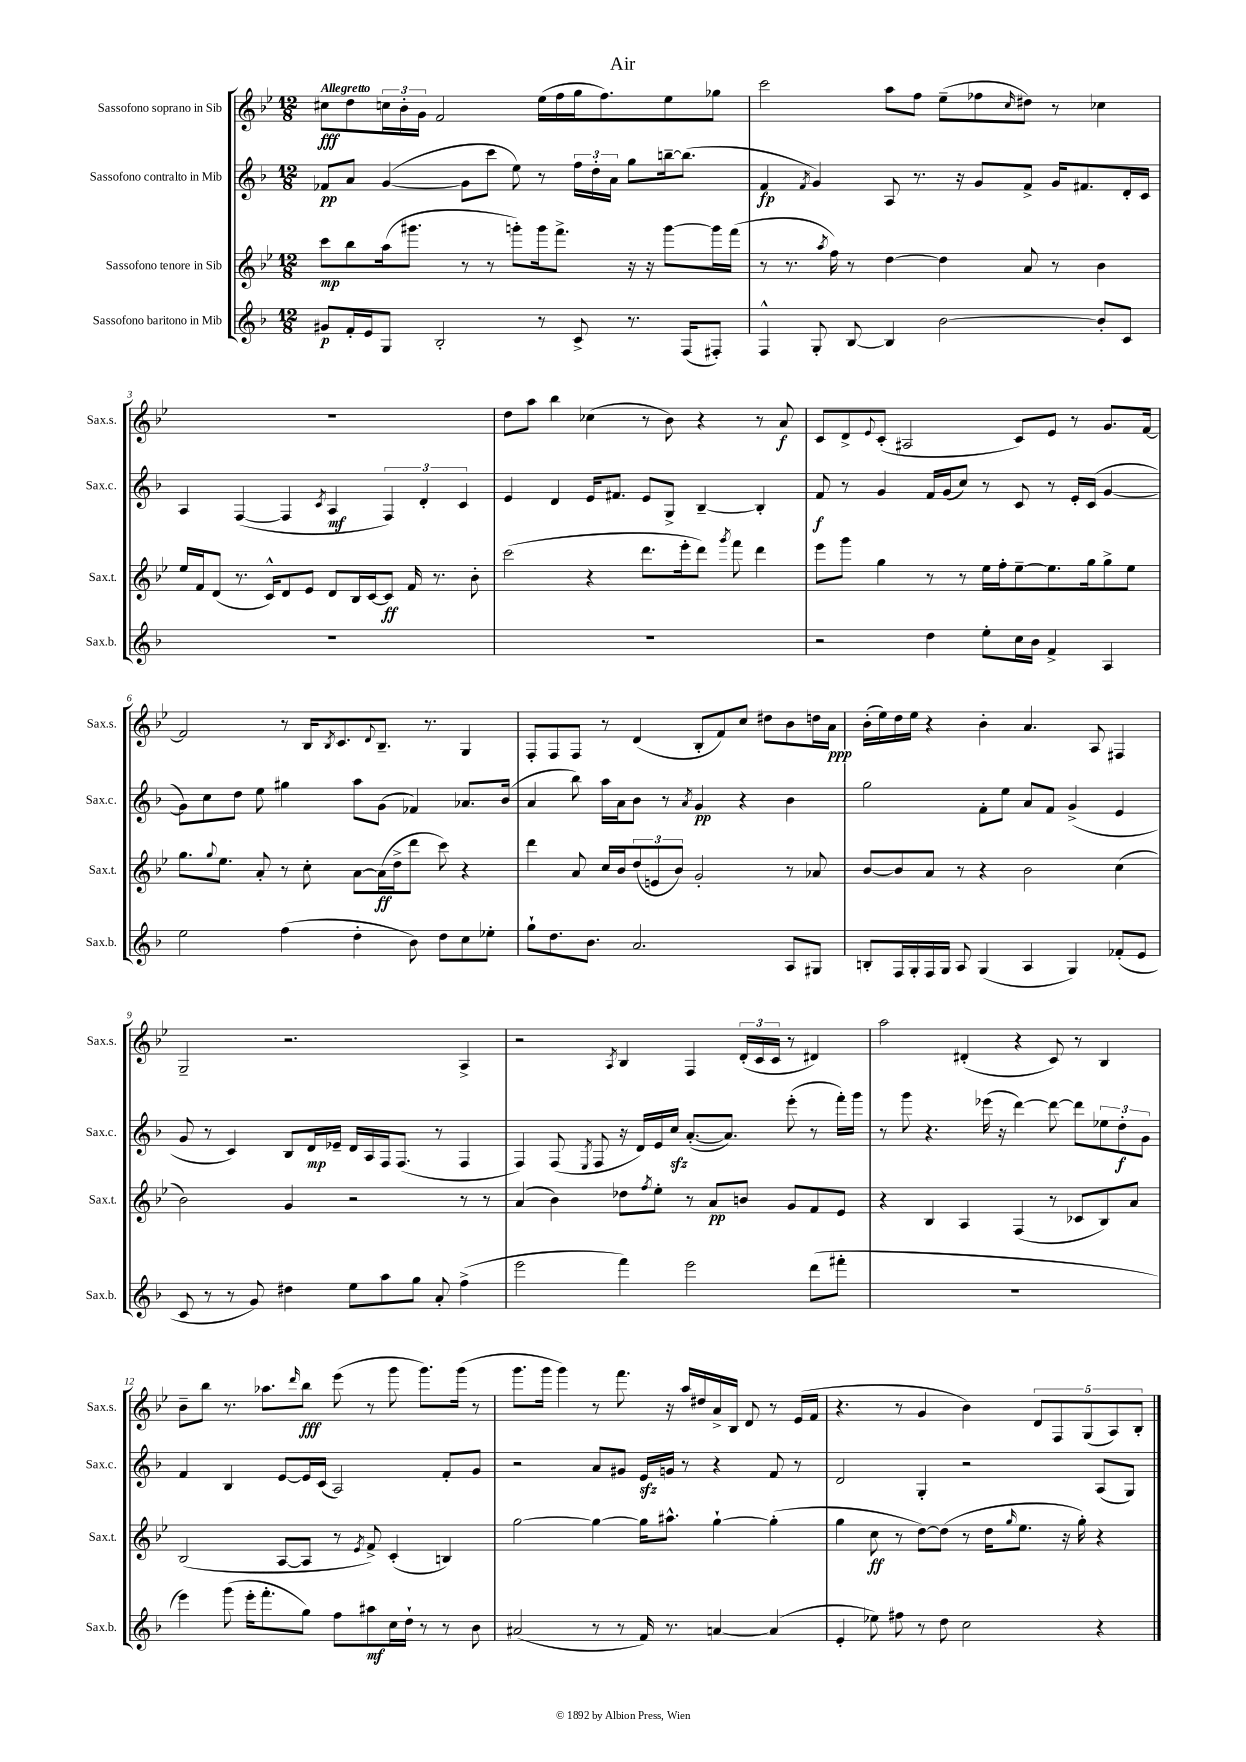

**kern	**dynam	**kern	**dynam	**kern	**dynam	**kern	**dynam
*part4	*part4	*part3	*part3	*part2	*part2	*part1	*part1
*staff4	*staff4	*staff3	*staff3	*staff2	*staff2	*staff1	*staff1
*I"Sassofono baritono in Mib	*	*I"Sassofono tenore in Sib	*	*I"Sassofono contralto in Mib	*	*I"Sassofono soprano in Sib	*
*I'Sax.b.	*	*I'Sax.t.	*	*I'Sax.c.	*	*I'Sax.s.	*
*clefG2	*	*clefG2	*	*clefG2	*	*clefG2	*
*k[b-]	*	*k[b-e-]	*	*k[b-]	*	*k[b-e-]	*
*M12/8	*	*M12/8	*	*M12/8	*	*M12/8	*
=1	=1	=1	=1	=1	=1	=1	=1
!	!	!	!	!	!	!LO:TX:a:B:t=Allegretto	!
8g#X/L	p	8ccc\L	mp	8f-X/L	pp	8cc#X\L	fff
16f'/L	.	8bb-\	.	8a/J	.	8dd\	.
16e/J	.	.	.	.	.	.	.
8G/J	.	(16aa\k	.	([4g/	.	24ccn\L	.
.	.	.	.	.	.	24b-'\	.
.	.	8.ggg#X\J	.	.	.	.	.
.	.	.	.	.	.	24g\JJ	.
2B-'/	.	.	.	.	.	2f/	.
.	.	8r	.	8g\L]	.	.	.
.	.	8r	.	8ccc\J	.	.	.
.	.	8gggn'\L)	.	8ee\)	.	.	.
8r	.	16ggg\k	.	8r	.	(16ee-\LL	.
.	.	8.fff^\J	.	.	.	16ff\	.
8c^/	.	.	.	24ff\LL	.	16gg\J	.
.	.	.	.	24dd'\	.	.	.
.	.	.	.	.	.	8.ff\)	.
.	.	.	.	24a\JJ	.	.	.
8.r	.	16r	.	8gg\L	.	.	.
.	.	16r	.	.	.	.	.
.	.	[8ggg\L	.	[16bbn~\k	.	8ee-\	.
(16F/KL	.	.	.	(8.bb\J]	.	.	.
8F#X'/J)	.	16ggg\L]	.	.	.	8gg-X\J	.
.	.	(16fff\JJ	.	.	.	.	.
=2	=2	=2	=2	=2	=2	=2	=2
4F^^/	.	8r	.	4f/	fp	2ccc\	.
.	.	8.r	.	.	.	.	.
.	.	.	.	8qf/	.	.	.
8G'/	.	.	.	4g/)	.	.	.
.	.	8qaa/	.	.	.	.	.
.	.	16ff\)	.	.	.	.	.
[8B-/	.	8r	.	.	.	.	.
4B-/]	.	[4dd\	.	8A/	.	8aa\L	.
.	.	.	.	8.r	.	8ff\J	.
[2b-\	.	4dd\]	.	.	.	(8ee-~\L	.
.	.	.	.	16r	.	.	.
.	.	.	.	8g/L	.	8ff-X\	.
.	.	.	.	.	.	16qqcc/	.
.	.	8a/	.	8f^/J	.	8dd#X\J)	.
.	.	8r	.	16g/KL	.	8r	.
.	.	.	.	8.f#X/	.	.	.
8b-'/L]	.	4b-\	.	.	.	4cc-X\	.
8c/J	.	.	.	16d'/L	.	.	.
.	.	.	.	16c/JJ	.	.	.
!!LO:LB:g=z
=3	=3	=3	=3	=3	=3	=3	=3
1.r	.	16ee-/LL	.	4A/	.	1.r	.
.	.	16f/J	.	.	.	.	.
.	.	(8d/J	.	.	.	.	.
.	.	8.r	.	([4F/	.	.	.
.	.	16c^^/KL)	.	.	.	.	.
.	.	8d/	.	4F/]	.	.	.
.	.	8e-/J	.	.	.	.	.
.	.	.	.	8qc/	.	.	.
.	.	8d/L	.	4A/	mf	.	.
.	.	16B-/L	.	.	.	.	.
.	.	[16c/J	.	.	.	.	.
.	.	8c/J]	ff	6F/)	.	.	.
.	.	16f/	.	.	.	.	.
.	.	.	.	6d'/	.	.	.
.	.	8.r	.	.	.	.	.
.	.	.	.	6c/	.	.	.
.	.	8b-'\	.	.	.	.	.
=4	=4	=4	=4	=4	=4	=4	=4
1.r	.	(2ccc\	.	4e/	.	8dd\L	.
.	.	.	.	.	.	8aa\J	.
.	.	.	.	4d/	.	4bb-\	.
.	.	4r	.	16e/KL	.	(4cc-X\	.
.	.	.	.	8.f#X/J	.	.	.
.	.	8.ddd\L	.	8e/L	.	8r	.
.	.	.	.	8G^/J	.	8b-\)	.
.	.	16eee-'\k	.	.	.	.	.
.	.	8ddd\J)	.	[4B-~/	.	4r	.
.	.	8qggg/	.	.	.	.	.
.	.	8fff\	.	.	.	.	.
.	.	4ddd\	.	4B-'/]	.	8r	.
.	.	.	.	.	.	8a/	f
=5	=5	=5	=5	=5	=5	=5	=5
2r	.	8eee-\L	.	8f/	f	8c/L	.
.	.	8ggg\J	.	8r	.	8d^/	.
.	.	.	.	.	.	8qqe-/	.
.	.	4gg\	.	4g/	.	(8c'/J	.
.	.	.	.	.	.	2A#X/	.
4dd\	.	8r	.	16f/LL	.	.	.
.	.	.	.	(16g/J	.	.	.
.	.	8r	.	8cc/J)	.	.	.
8ee'\L	.	16ee-\LL	.	8r	.	.	.
.	.	16ff'\J	.	.	.	.	.
16cc\L	.	[8ee-~\	.	8c/	.	8c/L)	.
16b-\JJ	.	.	.	.	.	.	.
4f^/	.	8.ee-\]	.	8r	.	8e-/J	.
.	.	.	.	16e'/LL	.	8r	.
.	.	16gg\k	.	(16c/JJ	.	.	.
4A/	.	8gg^\	.	[4g/	.	8.g/L	.
.	.	8ee-\J	.	.	.	.	.
.	.	.	.	.	.	[16f/Jk	.
!!LO:LB:g=z
=6	=6	=6	=6	=6	=6	=6	=6
2ee\	.	8.gg\L	.	8g\L])	.	2f/]	.
.	.	.	.	8cc\	.	.	.
.	.	8qqgg/	.	.	.	.	.
.	.	8.ee-\J	.	.	.	.	.
.	.	.	.	8dd\J	.	.	.
.	.	8a'/	.	8ee\	.	.	.
(4ff\	.	8r	.	4gg#X\	.	8r	.
.	.	8cc'\	.	.	.	16B-/KL	.
.	.	.	.	.	.	8qB-/	.
.	.	.	.	.	.	8.c/	.
4dd'\	.	[8a\L	.	8aa\L	.	.	.
.	.	.	.	.	.	8qqd/	.
.	.	(16a\L]	ff	(8g\J	.	8.B-~/J	.
.	.	16dd^\J	.	.	.	.	.
8b-\)	.	8ddd\J	.	4f-X/)	.	.	.
.	.	.	.	.	.	8.r	.
8dd\L	.	8ccc\)	.	.	.	.	.
8cc\	.	4r	.	8.a-X/L	.	4G/	.
8ee-X'\J	.	.	.	.	.	.	.
.	.	.	.	(16b-/Jk	.	.	.
=7	=7	=7	=7	=7	=7	=7	=7
8gg`\L	.	4ddd\	.	4a/	.	8F'/L	.
8.dd\	.	.	.	.	.	8F/	.
.	.	8a/	.	8bb-\)	.	8F/J	.
8.b-\J	.	.	.	.	.	.	.
.	.	16cc/LL	.	16aa\LL	.	8r	.
.	.	16b-/J	.	16a\J	.	.	.
2.a/	.	(12dd/	.	8b-\J	.	(4d/	.
.	.	12en/	.	.	.	.	.
.	.	.	.	8r	.	.	.
.	.	12b-/J)	.	.	.	.	.
.	.	.	.	8qa/	.	.	.
.	.	2g'/	.	4g/	pp	8B-'/L	.
.	.	.	.	.	.	8f/)	.
.	.	.	.	4r	.	8cc/J	.
.	.	.	.	.	.	8dd#X\L	.
8A/L	.	8r	.	4b-\	.	8b-\	.
8G#X/J	.	8a-X/	.	.	.	16ddn\L	.
.	.	.	.	.	.	16a\JJ	ppp
=8	=8	=8	=8	=8	=8	=8	=8
8Bn'/L	.	[8b-/L	.	2gg\	.	(16b-'\LL	.
.	.	.	.	.	.	16ee-\)	.
16F/L	.	8b-/]	.	.	.	16dd\	.
16G'/	.	.	.	.	.	16ee-\JJ	.
16F/	.	8a/J	.	.	.	4r	.
16G/JJ	.	.	.	.	.	.	.
8A/	.	8r	.	.	.	.	.
(4G/	.	4r	.	8f'\L	.	4b-'\	.
.	.	.	.	8ee\J	.	.	.
4A/	.	2b-\	.	8a/L	.	4.a/	.
.	.	.	.	8f/J	.	.	.
4G/)	.	.	.	(4g^/	.	.	.
.	.	.	.	.	.	8A/	.
(8f-X'/L	.	(4cc\	.	4e/	.	4F#X/	.
8e/J	.	.	.	.	.	.	.
!!LO:LB:g=z
=9	=9	=9	=9	=9	=9	=9	=9
8c/	.	2b-\)	.	8g/	.	2G~/	.
8r	.	.	.	8r	.	.	.
8r	.	.	.	4c/)	.	.	.
8g/)	.	.	.	.	.	.	.
4dd#X\	.	4g/	.	8B-/L	.	2.r	.
.	.	.	.	16d/L	mp	.	.
.	.	.	.	16e-X~/JJ	.	.	.
8ee\L	.	2r	.	16d/LL	.	.	.
.	.	.	.	16A/	.	.	.
8aa\	.	.	.	16F/J	.	.	.
.	.	.	.	(8.F/J	.	.	.
8gg\J	.	.	.	.	.	.	.
8a'/	.	.	.	8r	.	.	.
(4ff^\	.	8r	.	4F/	.	4A^/	.
.	.	8r	.	.	.	.	.
=10	=10	=10	=10	=10	=10	=10	=10
2eee\	.	(4a/	.	4F/)	.	2r	.
.	.	4b-\)	.	(8F/	.	.	.
.	.	.	.	8qE/	.	.	.
.	.	.	.	8F/	.	.	.
.	.	.	.	.	.	8qA/	.
4fff\)	.	8dd-X\L	.	16r	.	4B-/	.
.	.	.	.	16d/LL)	.	.	.
.	.	8qff/	.	.	.	.	.
.	.	8ee-'\J	.	16e/	.	.	.
.	.	.	.	16cczz/JJ	.	.	.
2eee\	.	8r	.	([8.a'/L	.	4F/	.
.	.	8a/L	pp	.	.	.	.
.	.	.	.	8.a/J])	.	.	.
.	.	8bn/J	.	.	.	(24d'/LL	.
.	.	.	.	.	.	24c/	.
.	.	.	.	.	.	24c/JJ	.
.	.	8g/L	.	(8eee'\	.	8r	.
(8ddd\L	.	8f/	.	8r	.	4d#X/)	.
8fff#X'\J	.	8e-/J	.	16fff'\LL)	.	.	.
.	.	.	.	16ggg\JJ	.	.	.
=11	=11	=11	=11	=11	=11	=11	=11
1.r	.	4r	.	8r	.	2aa\	.
.	.	.	.	8ggg\	.	.	.
.	.	4B-/	.	4.r	.	.	.
.	.	4A/	.	.	.	(4d#X'/	.
.	.	.	.	(16eee-X\	.	.	.
.	.	.	.	16r	.	.	.
.	.	(4F/	.	[4ddd\)	.	4r	.
.	.	8r	.	8ddd\_	.	8c/)	.
.	.	8c-X/L	.	8ddd\L]	.	8r	.
.	.	8B-/)	.	12ee-X\	.	4B-/	.
.	.	.	.	12dd'\	f	.	.
.	.	8a/J	.	.	.	.	.
.	.	.	.	12g\J	.	.	.
!!LO:LB:g=z
=12	=12	=12	=12	=12	=12	=12	=12
4eee\)	.	(2B-/	.	4f/	.	8b-~\L	.
.	.	.	.	.	.	8bb-\J	.
(8ggg\	.	.	.	4B-/	.	8.r	.
16eee'\KL	.	.	.	.	.	.	.
8.fff'\	.	.	.	.	.	8.aa-X\L	.
.	.	[8A/L	.	[8e/L	.	.	.
.	.	.	.	.	.	16qqddd/	.
8gg\J)	.	8A/J]	.	16e/L]	.	8bb-\J	fff
.	.	.	.	(16c/JJ	.	.	.
8ff\L	.	8r	.	2A/)	.	(8eee-\	.
.	.	8qe-/	.	.	.	.	.
8aa#X\	mf	8f^/)	.	.	.	8r	.
16cc\L	.	(4c'/	.	.	.	8ggg\	.
16dd`\JJ	.	.	.	.	.	.	.
8r	.	.	.	.	.	8.ggg\L)	.
8r	.	4Bn/)	.	8f'/L	.	.	.
.	.	.	.	.	.	(16ggg\Jk	.
8b-\	.	.	.	8g/J	.	8r	.
=13	=13	=13	=13	=13	=13	=13	=13
(2a#X/	.	[2gg\	.	2r	.	8.ggg\L	.
.	.	.	.	.	.	16ggg\Jk	.
.	.	.	.	.	.	4ggg\)	.
8r	.	4gg\_	.	8a/L	.	8r	.
8r	.	.	.	8g#X/J	.	8.fff\	.
16f/)	.	16gg\KL]	.	16ezz/LL	.	.	.
8.r	.	8.aa#X^^\J	.	16gn/JJ	.	16r	.
.	.	.	.	8r	.	16aa/LL	.
.	.	.	.	.	.	16dd#X/	.
[4an/	.	[4gg`\	.	4r	.	16a^/	.
.	.	.	.	.	.	16B-/JJ	.
.	.	.	.	.	.	8d/	.
(4a/]	.	(4gg'\]	.	8f/	.	8r	.
.	.	.	.	8r	.	(16e-/LL	.
.	.	.	.	.	.	16f/JJ	.
=14	=14	=14	=14	=14	=14	=14	=14
4e'/	.	4gg\	.	2d/	.	4.r	.
8ee-X\)	.	8cc\	ff	.	.	.	.
8ff#X\	.	8r	.	.	.	8r	.
8r	.	[8dd\L)	.	4G'/	.	4g/	.
8dd\	.	(8dd\J]	.	.	.	.	.
2cc\	.	8r	.	2r	.	4b-\)	.
.	.	16dd\KL	.	.	.	.	.
.	.	16qqgg/	.	.	.	.	.
.	.	8.ee-\J	.	.	.	.	.
.	.	.	.	.	.	10d/L	.
.	.	.	.	.	.	10F/	.
.	.	16r	.	.	.	.	.
.	.	16gg'\)	.	.	.	.	.
.	.	.	.	.	.	(10G/	.
4r	.	4r	.	(8A/L	.	.	.
.	.	.	.	.	.	10A/)	.
.	.	.	.	8G/J)	.	.	.
.	.	.	.	.	.	10B-'/J	.
==	==	==	==	==	==	==	==
*-	*-	*-	*-	*-	*-	*-	*-
